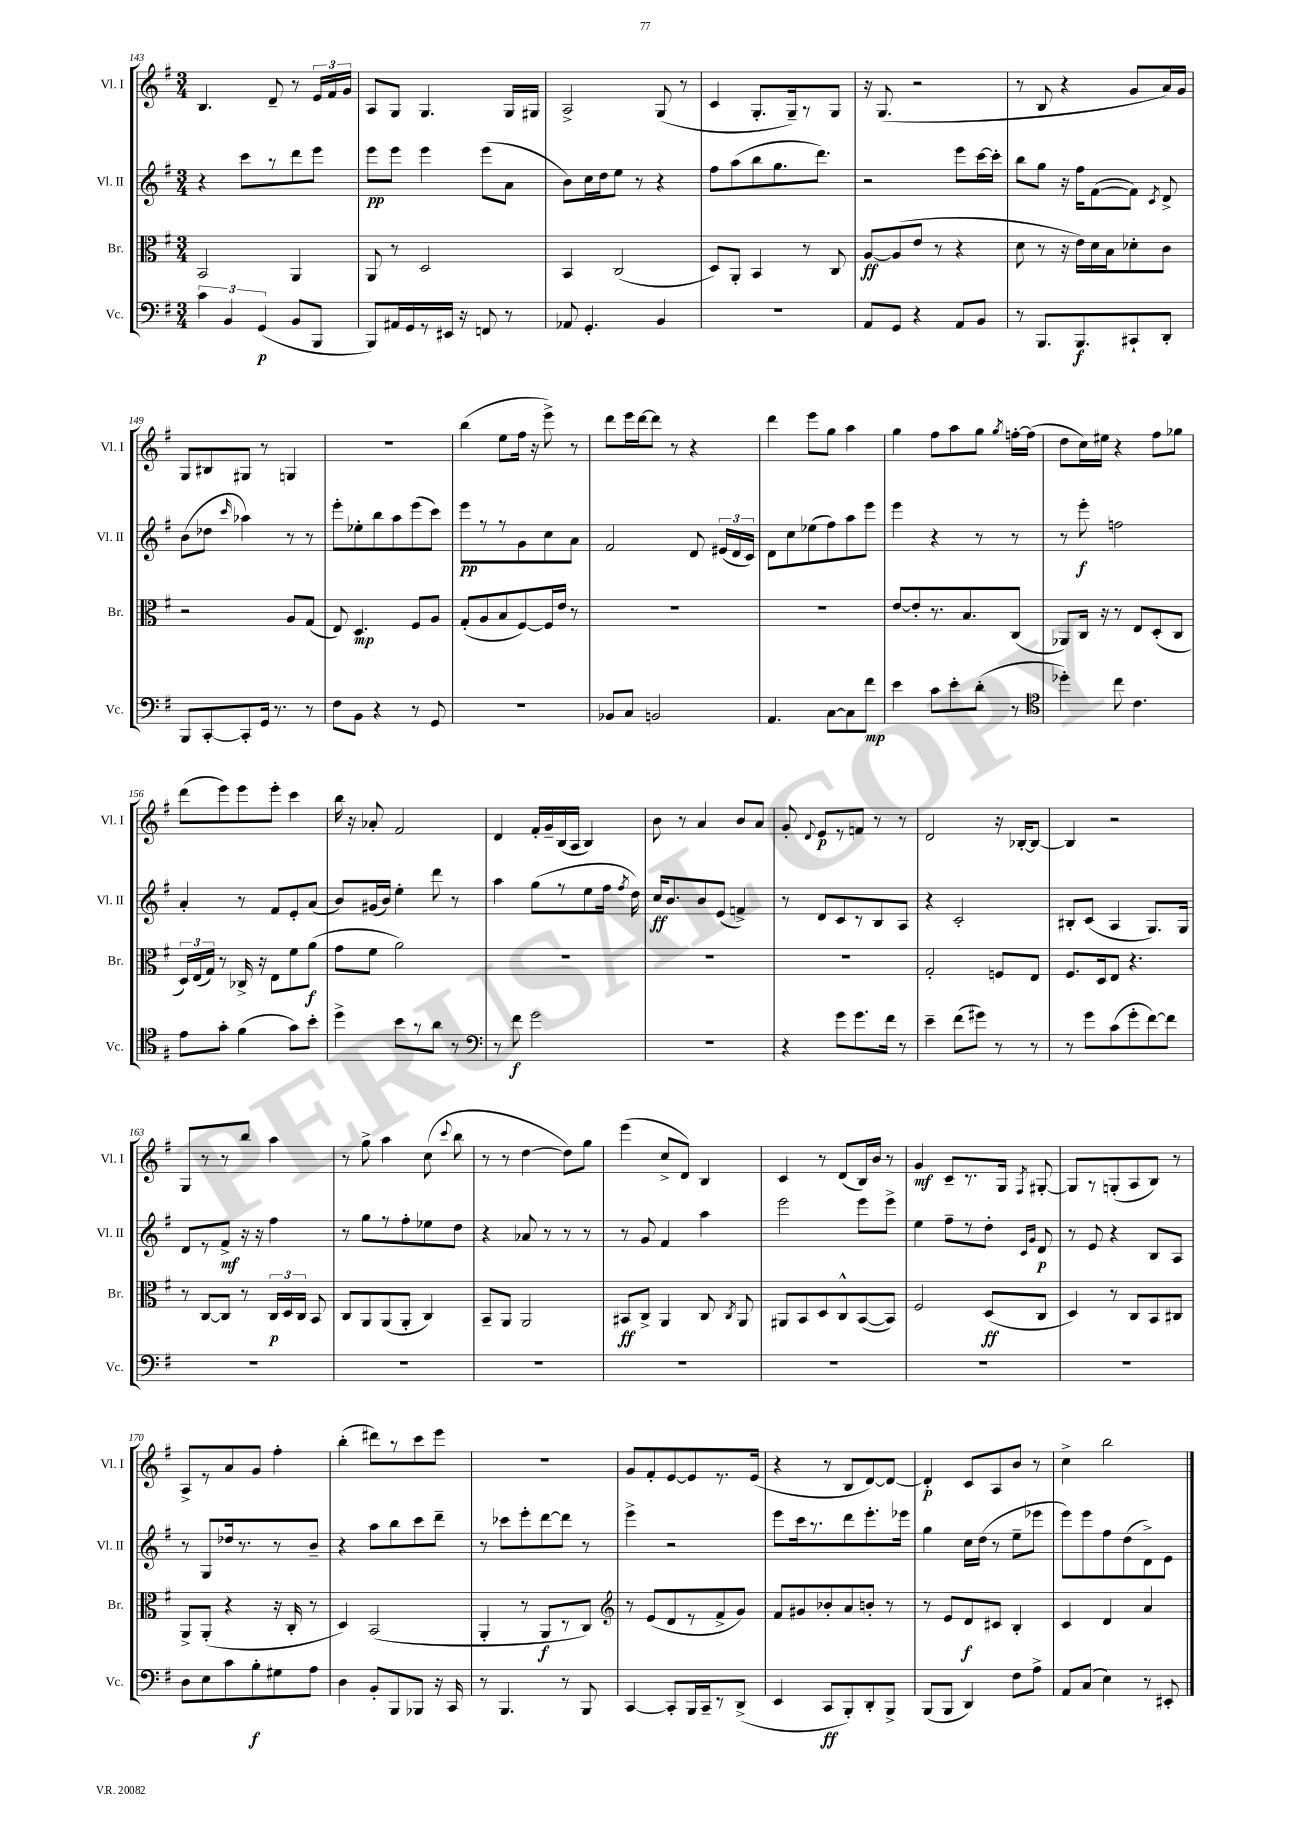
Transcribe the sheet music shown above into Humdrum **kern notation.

**kern	**kern	**kern	**kern
*staff4	*staff3	*staff2	*staff1
*clefF4	*clefC3	*clefG2	*clefG2
*k[f#]	*k[f#]	*k[f#]	*k[f#]
*M3/4	*M3/4	*M3/4	*M3/4
6c\	2BB/	4r	4.B/
6BB/	.	.	.
.	.	8ccc\L	.
(6GG/	.	.	.
.	.	8r	8d~/
8BB/L	4AA/	8ddd\	8r
8BBB/J	.	8eee\J	24e/LL
.	.	.	24f#/
.	.	.	24g/JJ
=	=	=	=
8BBB/L)	8AA/	8eee\L	8A/L
16AA#/L	8r	8eee\J	8G/J
16GG/	.	.	.
8r	2D/	4eee\	4.G/
16EE#/JJ	.	.	.
16r	.	.	.
8FF/	.	(8eee\L	.
8r	.	8a\J	16G/LL
.	.	.	16G#/JJ
=	=	=	=
8AA-/	4BB/	8b\L)	2A^/
4.GG'/	.	16cc\L	.
.	.	16dd\J	.
.	(2C/	8ee\J	.
.	.	8r	.
4BB/	.	4r	(8G/
.	.	.	8r
=	=	=	=
2.r	8D/L)	8ff#\L	4c/
.	8AA'/J	(8aa\	.
.	4BB/	8bb\	8.G'/L
.	.	8.gg\	.
.	.	.	16G~/k)
.	8r	.	8r
.	.	8.ddd\J)	.
.	8C/	.	8G/J
=	=	=	=
8AA/L	[8A/L	2r	16r
.	.	.	(8.G/
8GG/J	(8A/]	.	.
4r	8e/J	.	2r
.	8r	.	.
8AA/L	4r	8eee\L	.
8BB/J	.	[16ccc\L	.
.	.	16ccc'\]JJ	.
=	=	=	=
8r	8d\	8bb\L	8r
8.BBB/L	8r	8gg\J	8B/
.	16r	16r	4r
8.BBB/	16e\LL)	16ff#\LK	.
.	16d\	([8f#\	.
.	16B\J	.	.
8CC#`/	8d-'\	8f#\]J)	8g/L
.	.	8qc/	.
8DD'/J	8c\J	8d^/	16a/L)
.	.	.	16g/JJ
=	=	=	=
8BBB/L	2r	(8b\L	8G/L
[8CC'/	.	8dd-\J	8B#/
.	.	16qqccc/	.
8CC'/]	.	4aa-\)	8G#/J
16GG/Jk	.	.	8r
8.r	.	.	.
.	8A/L	8r	4G/
8r	(8G/J	8r	.
=	=	=	=
8F#\L	8E/)	8eee'\L	2.r
8BB\J	4.D/	8ee-'\	.
4r	.	8bb\	.
.	.	8aa\	.
8r	8F#/L	(8eee\	.
8GG/	8A/J	8ccc\J)	.
=	=	=	=
2.r	(8G'/L	8eee\L	(4bb\
.	8A/	8r	.
.	8B/	8r	8ee\L
.	[8F#/)	8g\	16ff#\Jk
.	.	.	16r
.	16F#/]L	8cc\	8eee^\)
.	16e/JJ	.	.
.	8r	8a\J	8r
=	=	=	=
8BB-/L	2.r	2f#/	8ddd\L
8C/J	.	.	16eee\L
.	.	.	[16ddd\J
2BB/	.	.	8ddd\]J
.	.	.	8r
.	.	8d/	4r
.	.	(24e#/LL	.
.	.	24d/	.
.	.	24c/JJ)	.
=	=	=	=
4.AA/	2.r	8d\L	4ddd\
.	.	8cc\	.
.	.	(8ee-\	8eee\L
[8C\L	.	8ff#\)	8gg\J
8C\]	.	8aa\	4aa\
8f#\J	.	8eee\J	.
=	=	=	=
4e\	[8e/L	4eee\	4gg\
.	8e'/]	.	.
8c\L	8.r	4r	8ff#\L
8e'\	.	.	8aa\
.	8.B/	.	.
(8d'\J	.	8r	8gg\J
.	.	.	8qgg/
8r	(8C/J	8r	[16ff'\LL
.	.	.	(16ff\]JJ
=	=	=	=
*clefC4	*	*	*
4dd-'\)	8AA-/L)	8r	8dd\L
.	16C/Jk	8eee'\	16cc\L)
.	16r	.	16ee#\JJ
8cc\	8r	2ff\	4r
4.c\	8E/L	.	.
.	(8D'/	.	8ff#\L
.	8C/J	.	8gg-\J
=	=	=	=
8e\L	24D/LL)	4a'/	(8ddd\L
.	(24E/	.	.
.	24G/JJ)	.	.
8g'\J	8r	.	8eee\)
(4f#\	16C-^/	8r	8eee\
.	16r	.	.
.	8E\L	8f#/L	8eee'\J
8g\L)	8f#\	8e'/	4ccc\
8b'\J	(8a\J	(8a/J	.
=	=	=	=
4dd^\	8g\L	8b/L)	16bb\
.	.	.	16r
.	8f#\J	(16g#/L	8a-'/
.	.	16b/JJ)	.
8b\L	2a\)	4ee'\	2f#/
8r	.	.	.
8a\J	.	8ddd\	.
8r	.	8r	.
=	=	=	=
*clefF4	*	*	*
8r	2.r	4aa\	4d/
8f#\	.	.	.
2g\	.	(8gg\L	16f#'/LL
.	.	.	16g~/
.	.	8r	(16B/
.	.	.	16A/JJ
.	.	8ee\	4B/)
.	.	16ff#\Jk	.
.	.	8qff#/	.
.	.	16dd\)	.
=	=	=	=
2.r	2.r	16cc/LK	8b\
.	.	8.b/	.
.	.	.	8r
.	.	8b/	4a/
.	.	(8e/J	.
.	.	4f^/)	8b/L
.	.	.	8a/J
=	=	=	=
4r	2.r	8r	8g'/
.	.	.	8qqd/
.	.	8d/L	8e/L
8g\L	.	8c/	8r
8.g\	.	8r	8f/J
.	.	8B/	8r
16f#\Jk	.	.	.
8r	.	8A/J	8r
=	=	=	=
4e~\	2G'/	4r	2d/
(8f#\L	.	2c'/	.
8g#\J)	.	.	.
8r	8F/L	.	16r
.	.	.	[16B-'/LK
8r	8E/J	.	8B-/_J
=	=	=	=
8r	8.F#/L	8B#'/L	4B-/]
8g\L	.	(8c/J	.
.	16D/k	.	.
(8c\	8E/J	4A/	2r
8g'\	4.r	.	.
[8f#\)	.	8.G/L)	.
8f#\]J	.	.	.
.	.	16G/Jk	.
=	=	=	=
2.r	8r	8d/L	8G/L
.	[8C/L	8r	8r
.	8C/]J	8f#^/J	8r
.	8r	16r	8bb/J
.	.	16r	.
.	24C/LL	4ff#\	4aa\
.	24D/	.	.
.	24C/JJ	.	.
.	8BB/	.	.
=	=	=	=
2.r	8C/L	8r	8r
.	8AA/	8gg\L	8gg^\
.	(8AA/	8r	4aa\
.	8AA'/J	8ff#'\	.
.	4C/)	8ee-\	(8cc\
.	.	.	8qqccc/
.	.	8dd\J	8bb\
=	=	=	=
2.r	8BB~/L	4r	8r
.	8AA/J	.	8r
.	2AA/	8a-/	[4dd\
.	.	8r	.
.	.	8r	8dd\]L)
.	.	8r	8gg\J
=	=	=	=
2.r	8BB#/L	8r	(4eee\
.	8C^/J	8g/	.
.	4AA/	4f#/	8cc^/L
.	.	.	8d/J)
.	8C/	4aa\	4B/
.	8qC/	.	.
.	8AA/	.	.
=	=	=	=
2.r	8AA#/L	2eee\	4c/
.	8BB/	.	.
.	8D/	.	8r
.	8C^^/	.	(8d/L
.	([8BB/	8eee\L	16B/L)
.	.	.	16b/JJ
.	8BB/]J)	8eee^\J	8r
=	=	=	=
2.r	2F#/	4ee\	4g/
.	.	8ff#~\L	8c~/L
.	.	8r	8.r
.	(8D/L	8dd'\J	.
.	.	.	16G/Jk
.	.	16qqc/LL	.
.	.	16qqg/JJ	8qF#/
.	8C/J	8d/	[8G#'/
=	=	=	=
2.r	4D/)	8r	8G#/]L
.	.	8e/	8r
.	8r	4r	(8G'/
.	8C/L	.	8A/
.	8BB/	8B/L	8B/J)
.	8C#/J	8A/J	8r
=	=	=	=
8D\L	8AA^/L	8r	8A^/L
8E\	(8AA'/J	8G/L	8r
8c\	4r	16dd-/k	8a/
.	.	8.r	.
8B'\	.	.	8g/J
8G#\	16r	8r	4ff#'\
.	16C'/	.	.
8A\J	8r	8b~/J	.
=	=	=	=
4D\	4D/)	4r	(4bb'\
8BB'/L	(2BB/	8aa\L	8ddd#\L)
8BBB/	.	8bb\	8r
8BBB-/J	.	8ccc\	8ccc\
16r	.	8ddd~\J	8eee\J
16CC/	.	.	.
=	=	=	=
8r	4AA'/	8r	2.r
4.BBB/	.	8ccc-\L	.
.	8r	8eee'\	.
.	8AA/L	[8ddd\	.
8r	8r	8ddd\]J	.
8BBB/	8C/J)	8r	.
=	=	=	=
*	*clefG2	*	*
[4CC/	8r	4eee^\	8g/L
.	(8e/L	.	8f#'/
8CC'/]L	8d/	2r	[8e/
16BBB/L	8r	.	8e/]
16CC~/J	.	.	.
8r	8f#^/	.	8.r
(8DD^/J	8g/J)	.	.
.	.	.	(16e/Jk
=	=	=	=
4EE/	8f#/L	8eee\L	4r
.	8g#/	16ccc\k	.
.	.	8.r	.
8CC/L	8b-'/	.	8r
8BBB'/)	8a/	8ddd\	8B/L
8DD'/	8b'/J	8.eee'\	[8d/)
8BBB^/J	8r	.	8d/_J
.	.	16eee-\Jk	.
=	=	=	=
(8BBB/L	8r	4gg\	4d'/]
8BBB/J	8e/L	.	.
4DD/)	8d/	16cc\LL	8c/L
.	.	(16dd\JJ	.
.	8c#/J	8r	8A/
8F#\L	4B'/	8ee~\L	8b/J
8A^\J	.	8eee-\J	8r
=	=	=	=
8AA/L	4c/	8eee\L)	4cc^\
(8C/J	.	8eee\	.
4E\)	4d/	8ff#\	2bb\
.	.	(8dd\	.
8r	4a/	8d^\)	.
8EE#'/	.	8e\J	.
==	==	==	==
*-	*-	*-	*-
